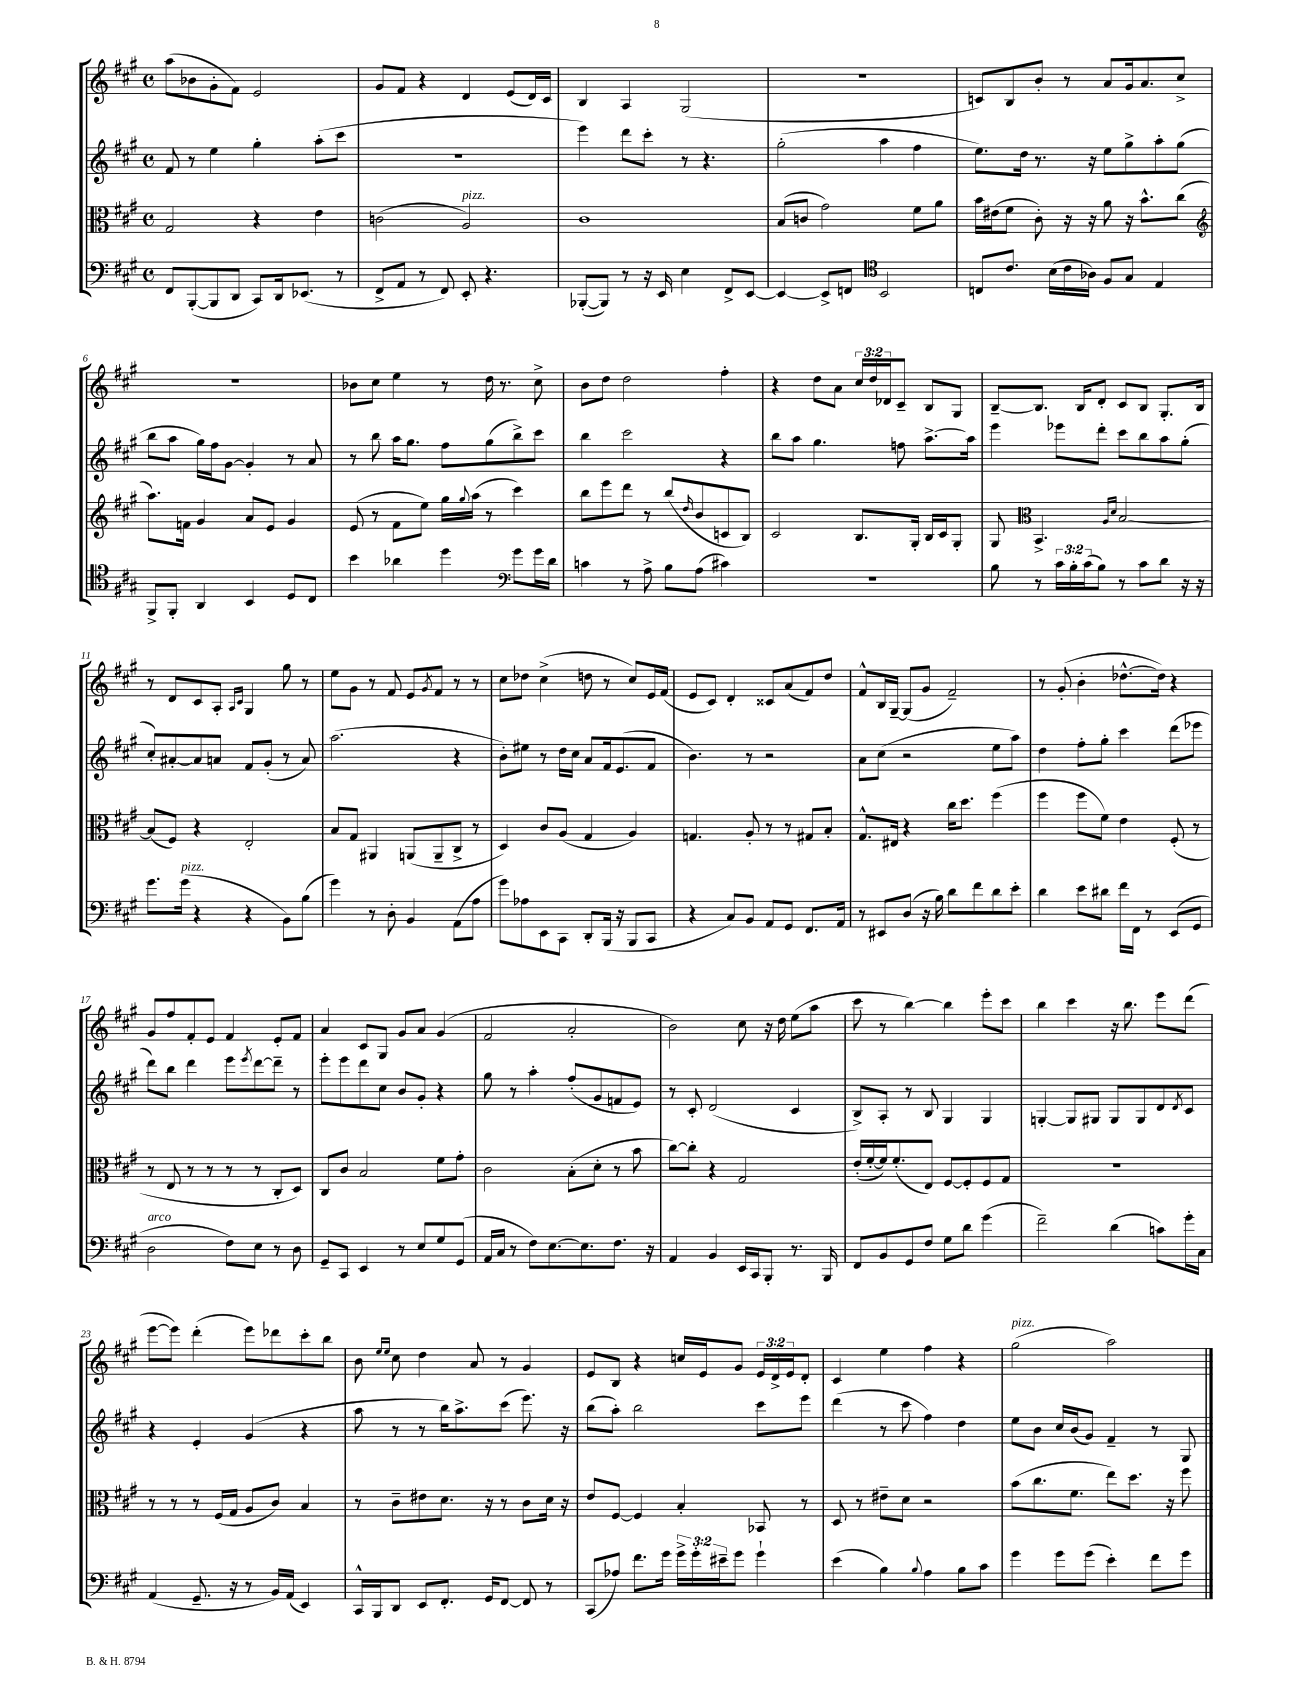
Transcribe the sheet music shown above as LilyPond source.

<<
\new StaffGroup <<
\new Staff = "s0" {
    \clef treble \key a \major \defaultTimeSignature \time 4/4 \override Staff.TupletNumber.text = #tuplet-number::calc-fraction-text
    a''8( bes'8 gis'8-. fis'8) e'2 |
    gis'8 fis'8 r4 d'4 e'8( d'16) cis'16 |
    b4 a4 gis2( |
    R1 |
    c'8) b8 b'8-. r8 a'8 gis'16 a'8. cis''8-> |
    R1 |
    bes'8 cis''8 e''4 r8 d''16 r8. cis''8-> |
    b'8 d''8 d''2 fis''4-. |
    r4 d''8 a'8 \tuplet 3/2 { cis''16 d''16 des'16 } cis'8-- b8 gis8 |
    b8~-- b8. b16 d'8-. cis'8 b8 gis8.-. b16 |
    r8 d'8 cis'8 a8-. \grace { a16 cis'16 } gis4 gis''8 r8 |
    e''8 gis'8 r8 fis'8 e'8 \acciaccatura { gis'8 } fis'8 r8 r8 |
    cis''8 des''8 cis''4->( d''8 r8 cis''8) e'16 fis'16( |
    e'8 cis'8) d'4-. cisis'8 a'8( fis'8) d''8 |
    fis'8-^ b16 gis16~-- gis8( gis'8 fis'2--) |
    r8 gis'8-.( b'4-. des''8.~-^ des''16) r4 |
    gis'8 fis''8 fis'8-. e'8 fis'4 e'8-. fis'8 |
    a'4 cis'8 gis8 gis'8 a'8 gis'4( |
    fis'2 a'2-. |
    b'2) cis''8 r16 d''16 e''8( a''8 |
    cis'''8 r8 b''4~) b''4 e'''8-. cis'''8 |
    b''4 cis'''4 r16 b''8. e'''8 d'''8( |
    e'''8~ e'''8) d'''4-.( e'''8) des'''8 cis'''8-. b''8 |
    b'8 \grace { e''16 e''16 } cis''8 d''4 a'8 r8 gis'4 |
    e'8 b8 r4 c''16 e'16 gis'8 \tuplet 3/2 { e'16 d'16-> e'16 } d'8-. |
    cis'4 e''4 fis''4 r4 |
    gis''2^\markup { \italic "pizz." }( a''2) \bar "|." |
}
\new Staff = "s1" {
    \clef treble \key a \major \defaultTimeSignature \time 4/4
    fis'8 r8 e''4 gis''4-. a''8-.( cis'''8 |
    R1 |
    e'''4) d'''8 cis'''8-. r8 r4. |
    gis''2-.( a''4 fis''4 |
    e''8.) d''16 r8. r16 e''8 gis''8-> a''8-. gis''8( |
    b''8 a''8 gis''16) fis''16 gis'8~ gis'4-. r8 a'8 |
    r8 b''8 a''16 gis''8. fis''8 gis''8( b''8->) cis'''8 |
    b''4 cis'''2 r4 |
    b''8 a''8 gis''4. f''8 a''8.~-> a''16 |
    e'''4 ees'''8 d'''8-. cis'''8 b''8 a''8 gis''8-.( |
    cis''8-.) ais'8~-. ais'8 a'8 fis'8 gis'8-.( r8 a'8) |
    a''2.( r4 |
    b'8-.) eis''8 r8 d''16 cis''16 a'8 fis'16 e'8.( fis'8 |
    b'4.) r8 r2 |
    a'8 cis''8( r2 e''8 a''8) |
    d''4 fis''8-. gis''8-. cis'''4 d'''8( ees'''8 |
    d'''8) b''8 d'''4 e'''8 \acciaccatura { e'''8 } d'''8~ d'''8-- r8 |
    e'''8-. e'''8 d'''8 cis''8 b'8 gis'8-. r4 |
    gis''8 r8 a''4-. fis''8-.( gis'8 f'8 e'8) |
    r8 cis'8-. d'2( cis'4 |
    b8->) a8-. r8 b8 gis4 gis4 |
    g4~-. g8 gis8 gis8 gis8 d'8 \acciaccatura { d'8 } cis'8 |
    r4 e'4-. gis'4( r4 |
    a''8 r8 r8 b''16) a''8.-> cis'''8( e'''8.) r16 |
    b''8( a''8-.) b''2 cis'''8 e'''8 |
    d'''4( r8 cis'''8 fis''4) d''4 |
    e''8 b'8 cis''16 b'16( gis'8) fis'4-- r8 gis8 \bar "|." |
}
\new Staff = "s2" {
    \clef alto \key a \major \defaultTimeSignature \time 4/4
    gis2 r4 e'4 |
    c'2( a2^\markup { \italic "pizz." }) |
    cis'1 |
    b8( c'8 gis'2) fis'8 a'8 |
    b'16 eis'16( fis'8 cis'8-.) r16 r16 a'8 r16 b'8.-^ cis''8( |
    \clef treble a''8.) f'16 gis'4 a'8 e'8 gis'4 |
    e'8( r8 fis'8 e''8) gis''16 \appoggiatura { gis''8 } a''16( r8 cis'''4) |
    b''8 e'''8 d'''8 r8 b''8( \grace { d''16 } b'8 c'8 b8) |
    cis'2 b8. gis16-. b16 cis'16 gis8-. |
    gis8 \clef alto b,4.-> \grace { a16 d'16 } b2~ |
    b8( fis8) r4 e2-. |
    b8 gis8 ais,4 a,8( a,8-- cis8-> r8 |
    d4) cis'8 a8( gis4 a4) |
    g4. a8-. r8 r8 gis8 b8-. |
    gis8.-^ eis16 r4 cis''16 d''8. fis''4( |
    fis''4 fis''8 fis'8) e'4 fis8-.( r8 |
    r8 e8 r8 r8 r8 r8 cis8-. d8) |
    cis8 cis'8 b2 fis'8 gis'8-. |
    cis'2 b8-.( d'8-. r8 b'8 |
    cis''8~) cis''8-. r4 gis2 |
    e'16-.( fis'16~-. fis'16) fis'8.-.( e8) fis8~ fis8-. fis8 gis8 |
    R1 |
    r8 r8 r8 fis16( gis16 a8 cis'8) b4 |
    r8 cis'8-- eis'8 d'8. r16 r8 cis'8 d'16 r16 |
    e'8 fis8~ fis4 b4-. bes,8 r8 |
    d8 r8 eis'8-- d'8 r2 |
    b'8( cis''8. fis'8. e''8) d''8. r16 fis''8 \bar "|." |
}
\new Staff = "s3" {
    \clef bass \key a \major \defaultTimeSignature \time 4/4 \override Staff.TupletNumber.text = #tuplet-number::calc-fraction-text
    fis,8 b,,8~-.( b,,8 d,8 cis,8) d,16 ees,8.( r8 |
    fis,8-> a,8 r8 fis,8) e,8-. r4. |
    bes,,8~-.( bes,,8) r8 r16 e,16 e4 fis,8-> e,8~ |
    e,4~ e,8-> f,8 \clef tenor b,2 |
    c8 cis'8. b16( cis'16 aes16) fis8 gis8 e4 |
    fis,8-> fis,8-. a,4 b,4 d8 cis8 |
    b'4 aes'4 d''4 \clef bass gis'8 gis'16 d'16 |
    c'4 r8 a8-> b8 a8( cis'4) |
    r1 |
    b8 r8 \tuplet 3/2 { cis'16 b16-. cis'16( } b8) r8 cis'8 d'8 r16 r16 |
    gis'8. gis'16^\markup { \italic "pizz." }( r4 r4 b,8) b8( |
    gis'4) r8 d8-. b,4 a,8( a8 |
    gis'8) aes8 e,8 cis,8 d,8-. b,,16( r16 b,,8 cis,8 |
    r4 cis8) b,8 a,8 gis,8 fis,8. a,16 |
    r8 eis,8 d8( r16 b16) d'8 fis'8 d'8 e'8-. |
    d'4 e'8 dis'8 fis'16 fis,16 r8 e,8( gis,8 |
    d2^\markup { \italic "arco" } fis8) e8 r8 d8 |
    gis,8-- cis,8 e,4 r8 e8 gis8 gis,8( |
    a,16 cis16 r8 fis8) e8.~ e8. fis8. r16 |
    a,4 b,4 e,16 cis,16 b,,8-. r8. b,,16 |
    fis,8 b,8 gis,8 fis8 gis8 d'8 gis'4( |
    fis'2--) d'4( c'8) gis'16-. cis16 |
    a,4( gis,8.-- r16 r8 b,16) a,16( e,4) |
    cis,16-^ b,,16 d,8 e,8 fis,8.-. gis,16 fis,8~ fis,8 r8 |
    cis,8( aes8) fis'8. gis'16 \tuplet 3/2 { gis'16-> gis'16-. eis'16-- } gis'8 gis'4-! |
    e'4( b4) \appoggiatura { b8 } a4 b8 cis'8 |
    gis'4 gis'8 gis'8( e'4-.) fis'8 gis'8 \bar "|." |
}
>>
>>
